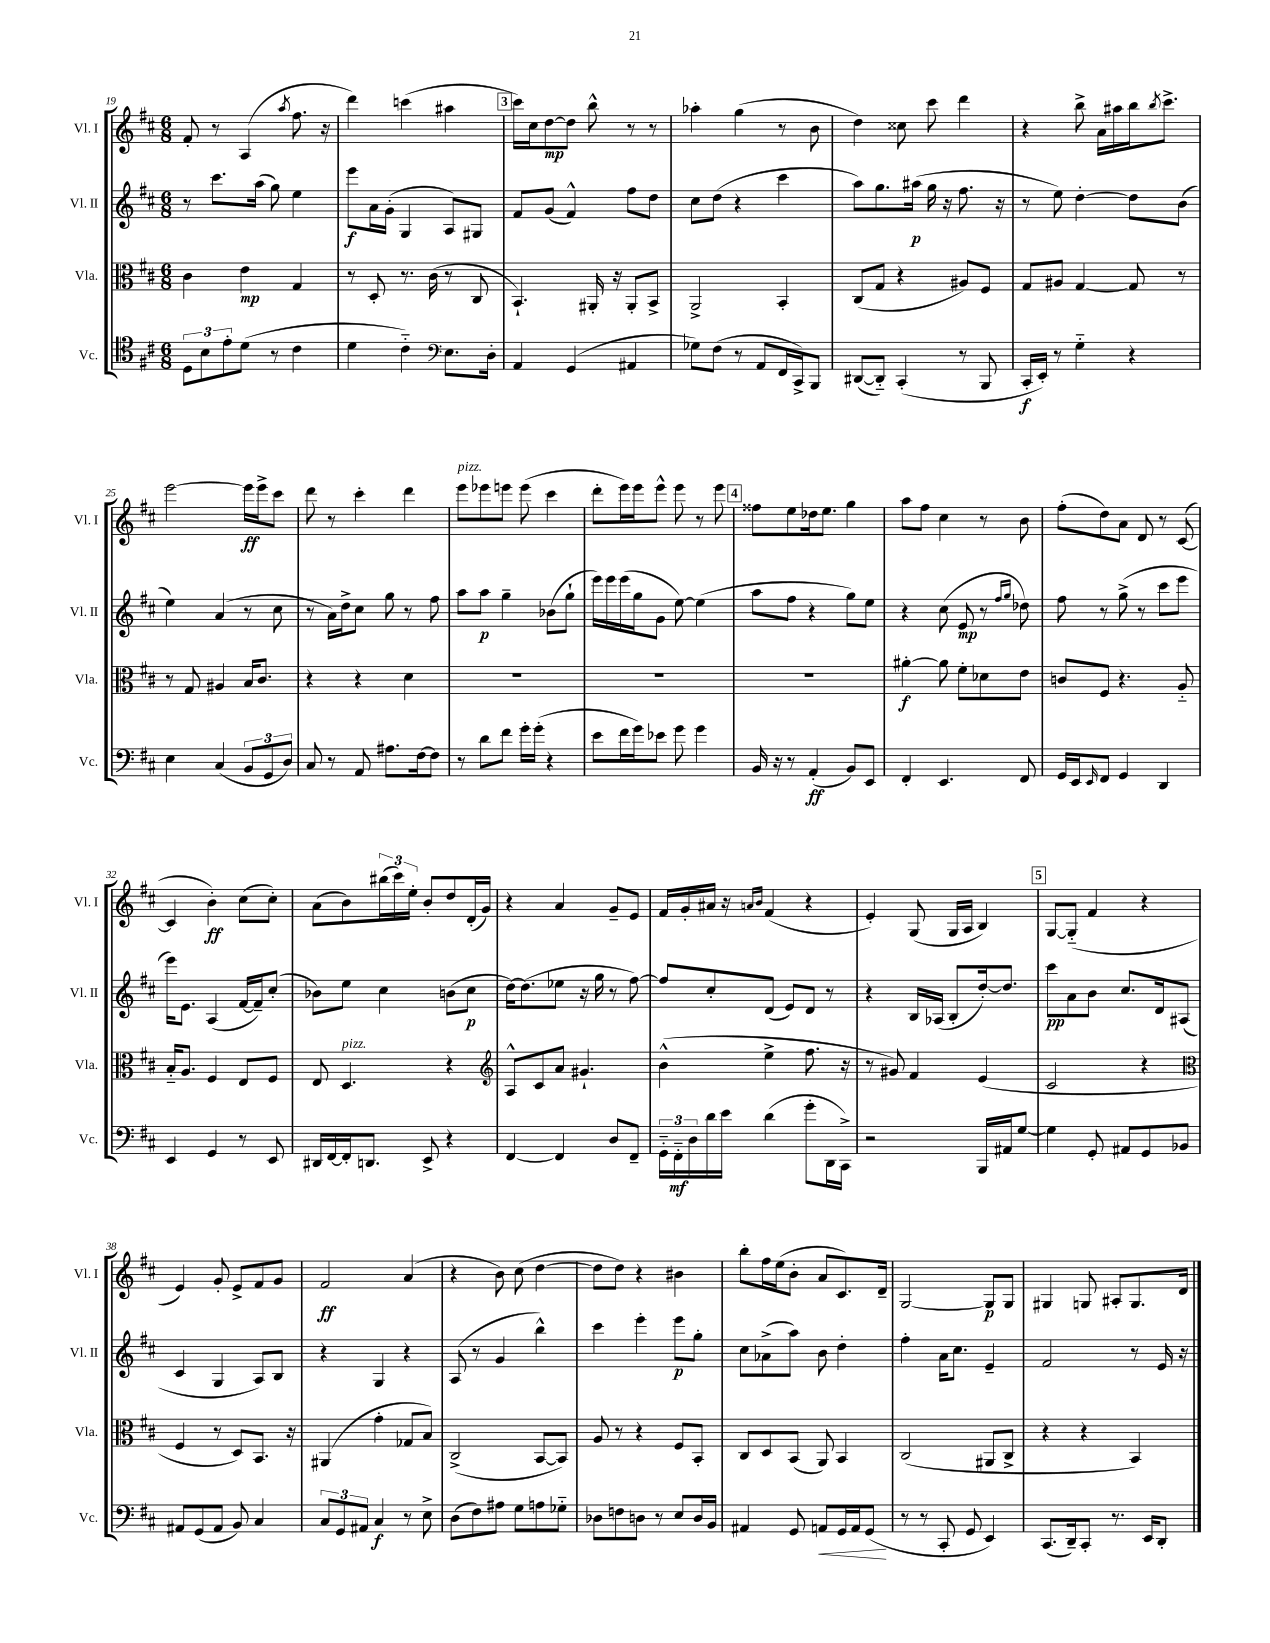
<<
\new StaffGroup <<
\new Staff = "s0" \with { instrumentName = "Vl. I" shortInstrumentName = "Vl. I" } {
    \clef treble \key d \major \numericTimeSignature \time 6/8
    fis'8-. r8 a4( \acciaccatura { a''8 } fis''8. r16 |
    d'''4) c'''4( ais''4 |
    \mark \markup { \box "3" } cis'''16) cis''16 d''8~\mp d''8 b''8-^ r8 r8 |
    aes''4-. g''4( r8 b'8 |
    d''4) cisis''8 cis'''8 d'''4 |
    r4 b''8-> a'16 ais''16 b''16 \acciaccatura { b''8 } cis'''8.-> |
    e'''2~ e'''16\ff e'''16-> cis'''8 |
    d'''8 r8 cis'''4-. d'''4 |
    e'''8^\markup { \italic "pizz." } ees'''8 e'''8 e'''8( cis'''4 |
    d'''8-. e'''16) e'''16 e'''8-^ e'''8 r8 e'''8 |
    \mark \markup { \box "4" } fisis''8 e''8 des''16 e''8. g''4 |
    a''8 fis''8 cis''4 r8 b'8 |
    fis''8-.( d''8) a'8 d'8 r8 cis'8~( |
    cis'4 b'4-.\ff) cis''8( cis''8-.) |
    a'8( b'8) \tuplet 3/2 { bis''16( cis'''16) e''16-. } b'8-. d''8 d'16-.( g'16) |
    r4 a'4 g'8-- e'8 |
    fis'16 g'16-. ais'16 r16 \grace { a'16 b'16 } fis'4( r4 |
    e'4-.) g8( g16 a16 b4) |
    \mark \markup { \box "5" } g8~ g8-_( fis'4 r4 |
    e'4) g'8-. e'8-> fis'8 g'8 |
    fis'2\ff a'4( |
    r4 b'8) cis''8( d''4~ |
    d''8 d''8) r4 bis'4 |
    b''8-. fis''16 e''16( b'8-. a'8 cis'8.) d'16-- |
    g2~ g8\p g8 |
    gis4 g8 ais8-. g8. d'16 \bar "|." |
}
\new Staff = "s1" \with { instrumentName = "Vl. II" shortInstrumentName = "Vl. II" } {
    \clef treble \key d \major \numericTimeSignature \time 6/8
    r8 cis'''8. a''16( g''8) e''4 |
    e'''8\f a'16 g'16-.( g4 a8) gis8 |
    \mark \markup { \box "3" } fis'8 g'8( fis'4-^) fis''8 d''8 |
    cis''8 d''8( r4 cis'''4 |
    a''8) g''8. ais''16\p( g''16 r16 fis''8. r16 |
    r8 e''8) d''4~-. d''8 b'8( |
    e''4) a'4( r8 cis''8 |
    r8 a'16) d''16-> cis''8 g''8 r8 fis''8 |
    a''8 a''8\p g''4-- bes'8( g''8-! |
    e'''16) e'''16 e'''16( g''16 g'8 e''8~) e''4( |
    \mark \markup { \box "4" } a''8 fis''8 r4 g''8) e''8 |
    r4 cis''8( e'8\mp r8 \grace { fis''16 g''16 } des''8) |
    fis''8 r8 g''8->( r8 cis'''8 e'''8 |
    e'''16) e'8. a4( fis'16~ fis'16--) cis''8-.( |
    bes'8) e''8 cis''4 b'8( cis''8\p |
    d''16~) d''8.( ees''8 r16 g''16 r8 fis''8~) |
    fis''8 cis''8-. d'8( e'8) d'8 r8 |
    r4 b16 aes16( b8-. d''16~-.) d''8. |
    \mark \markup { \box "5" } cis'''8\pp a'8 b'8 cis''8. d'16 ais8( |
    cis'4 g4 a8) b8 |
    r4 g4 r4 |
    a8( r8 g'4 b''4-^) |
    cis'''4 e'''4-. e'''8\p g''8-. |
    cis''8 aes'8->( a''8) b'8 d''4-. |
    fis''4-. a'16 cis''8. e'4-- |
    fis'2 r8 e'16 r16 \bar "|." |
}
\new Staff = "s2" \with { instrumentName = "Vla." shortInstrumentName = "Vla." } {
    \clef alto \key d \major \numericTimeSignature \time 6/8
    cis'4 e'4\mp g4 |
    r8 d8-. r8. cis'16( r8 cis8 |
    \mark \markup { \box "3" } b,4.-!) ais,16-. r16 ais,8-. b,8-> |
    a,2-> b,4-. |
    cis8( g8 r4 ais8) fis8 |
    g8 ais8 g4~ g8 r8 |
    r8 g8 ais4 b16 cis'8. |
    r4 r4 d'4 |
    R2. |
    R2. |
    \mark \markup { \box "4" } R2. |
    ais'4~-.\f ais'8 fis'8-. des'8 e'8 |
    c'8 fis8 r4. a8-_ |
    b16-_ a8. fis4 e8 fis8 |
    e8 d4.^\markup { \italic "pizz." } r4 |
    \clef treble a8-^ cis'8 a'8 gis'4.-! |
    b'4-^( e''4-> fis''8. r16 |
    r8 gis'8) fis'4 e'4( |
    \mark \markup { \box "5" } cis'2 r4 |
    \clef alto fis4 r8 d8) b,8. r16 |
    ais,4( g'4-. ges8 b8) |
    cis2->( b,8~ b,8) |
    a8 r8 r4 fis8 b,8-. |
    cis8 d8 b,8( a,8) b,4 |
    cis2( ais,8 cis8-> |
    r4 r4 b,4) \bar "|." |
}
\new Staff = "s3" \with { instrumentName = "Vc." shortInstrumentName = "Vc." } {
    \clef tenor \key d \major \numericTimeSignature \time 6/8
    \tuplet 3/2 { d8 b8 e'8-. } d'8( r8 cis'4 |
    d'4 cis'4-_) \clef bass e8. d16-. |
    \mark \markup { \box "3" } a,4 g,4( ais,4 |
    ges8) fis8( r8 a,8 fis,16 cis,16->) b,,8 |
    dis,8~( dis,8-_) cis,4-.( r8 b,,8 |
    cis,16-.\f e,16-.) r8 g4-_ r4 |
    e4 cis4( \tuplet 3/2 { b,8 g,8 d8) } |
    cis8 r8 a,8 ais8. fis16~ fis8 |
    r8 d'8 fis'8 g'16-. g'16-.( r4 |
    e'8 fis'16 g'16) ees'8 g'8 g'4 |
    \mark \markup { \box "4" } b,16 r16 r8 a,4-.\ff( b,8) e,8 |
    fis,4-. e,4. fis,8 |
    g,16 e,16 \grace { e,16 } fis,8 g,4 d,4 |
    e,4 g,4 r8 e,8 |
    dis,16 fis,16~ fis,16-. d,8. e,8-> r4 |
    fis,4~ fis,4 d8 fis,8-- |
    \tuplet 3/2 { g,16-_ fis,16-_\mf d16 } d'16 e'16 d'4( g'8-. d,16 cis,16->) |
    r2 b,,16 ais,16 g8~ |
    \mark \markup { \box "5" } g4 g,8-. ais,8 g,8 bes,8 |
    ais,8 g,8( ais,8 b,8) cis4 |
    \tuplet 3/2 { cis8 g,8 ais,8 } cis4\f r8 e8-> |
    d8( fis8) ais8 g8 a8 ges8-_ |
    des8 f8 d8 r8 e8 d16 b,16 |
    ais,4 g,8 a,8\< g,16 a,16 g,8\!( |
    r8 r8 cis,8-. g,8 e,4) |
    cis,8.( d,16--) cis,8-. r8. e,16 d,8-. \bar "|." |
}
>>
>>
\layout { \context { \Score currentBarNumber = #19 } }
